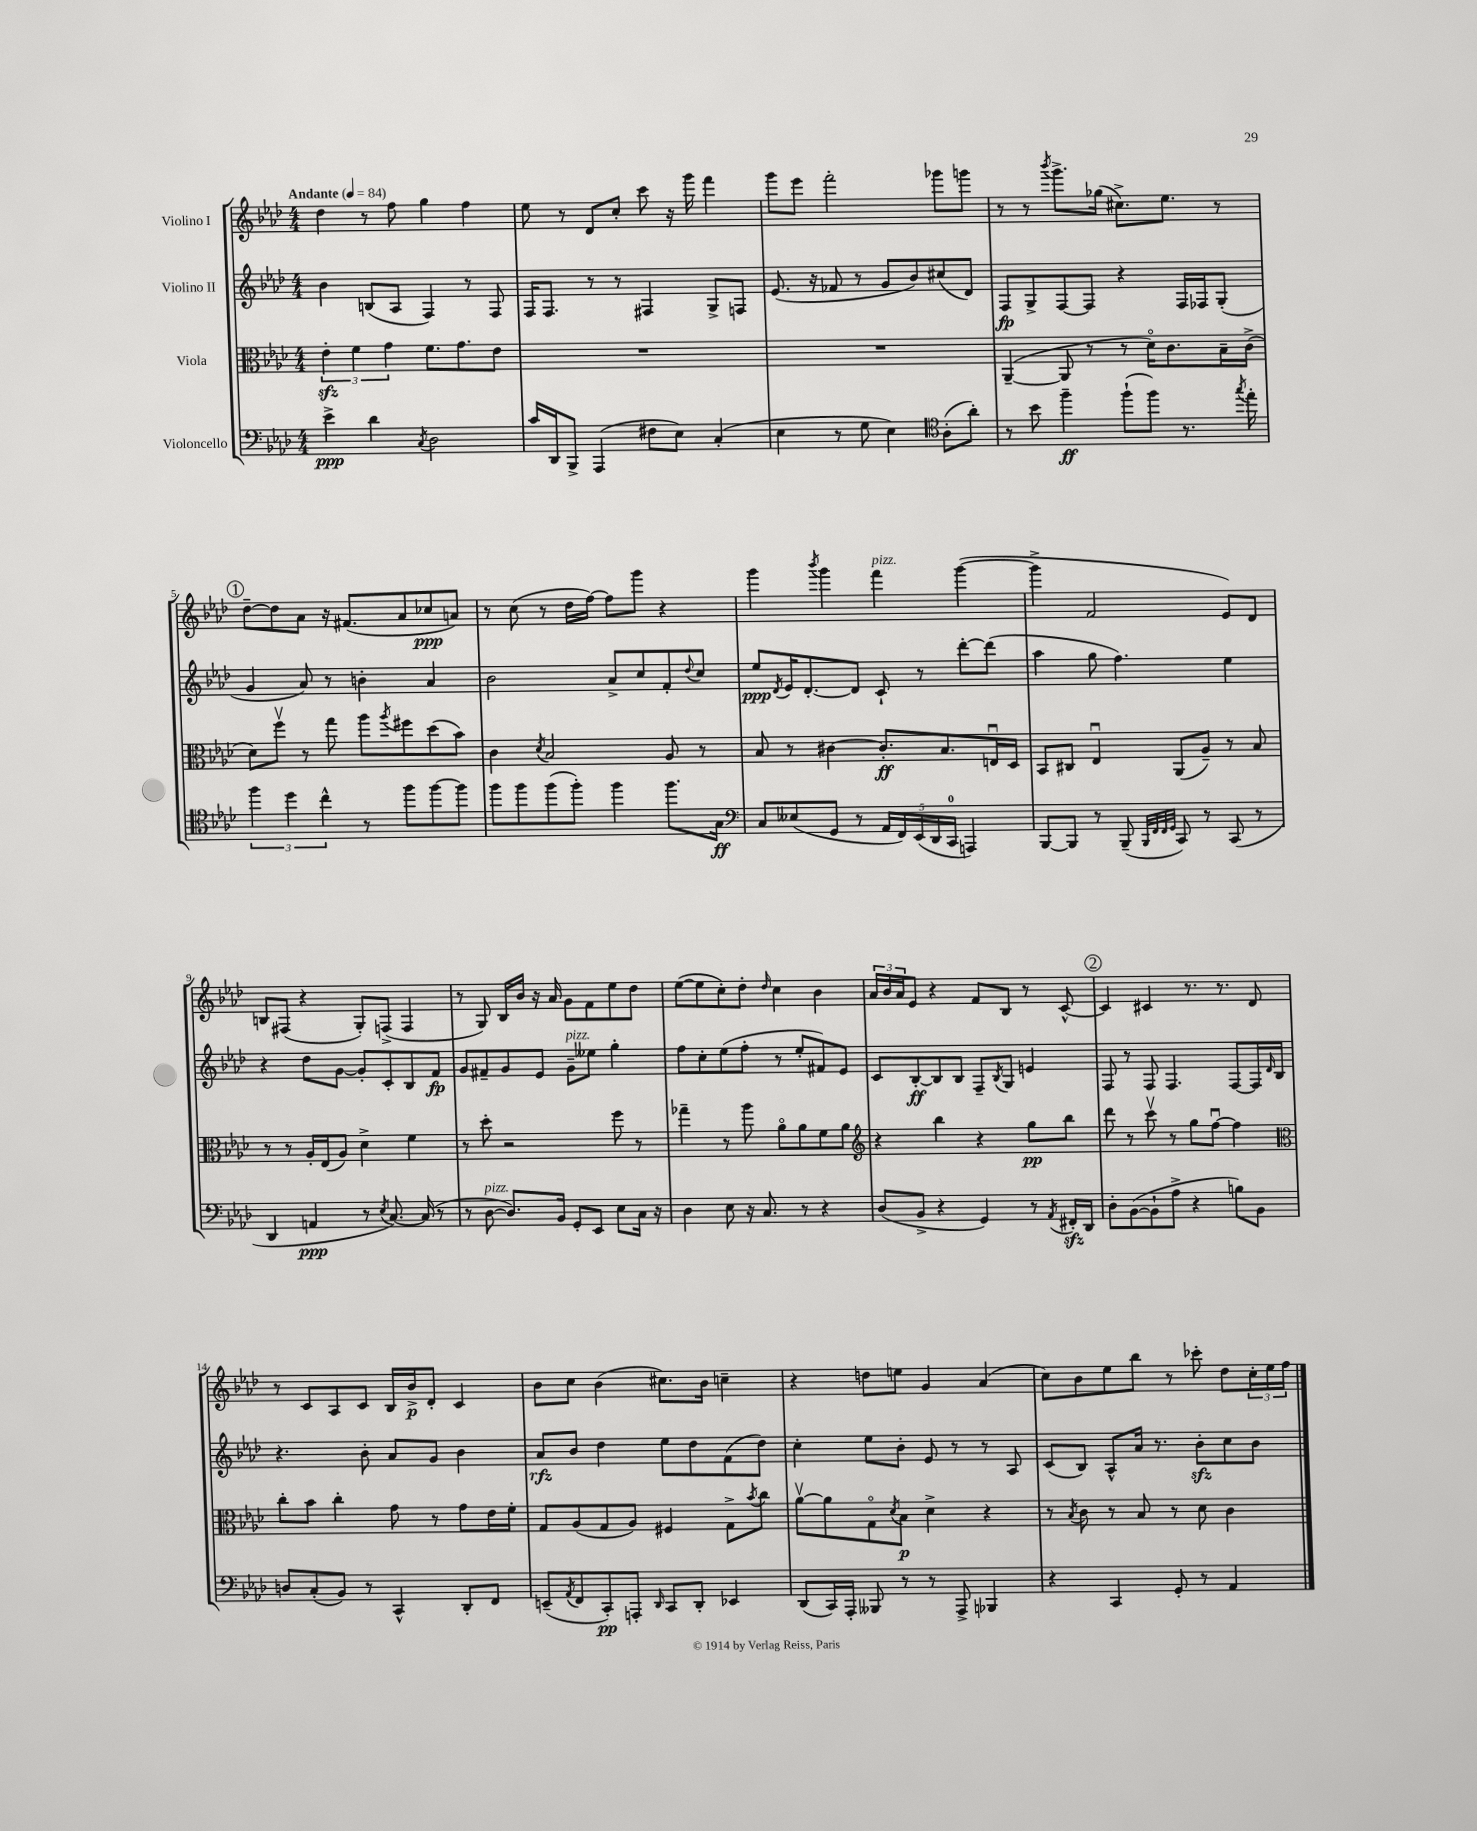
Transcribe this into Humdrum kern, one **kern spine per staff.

**kern	**kern	**kern	**kern
*staff4	*staff3	*staff2	*staff1
*clefF4	*clefC3	*clefG2	*clefG2
*k[b-e-a-d-]	*k[b-e-a-d-]	*k[b-e-a-d-]	*k[b-e-a-d-]
*M4/4	*M4/4	*M4/4	*M4/4
*MM84	*MM84	*MM84	*MM84
4e-^	6e-'	4b-	4dd-
.	6f	.	.
4d-	.	(8B	8r
.	6g	.	.
.	.	8A-	8ff
8qC	.	.	.
2D-	8.f	4F)	4gg
.	8.g	.	.
.	.	8r	4ff
.	8e-	8F	.
=	=	=	=
16c	1r	16F	8ee-
16DD-	.	8.F	.
8BBB-^	.	.	8r
(4AAA-	.	8r	8d-
.	.	8r	8cc'
8F#	.	4F#	8ccc
8E-)	.	.	16r
.	.	.	16ggg
(4C'	.	8G^	4fff
.	.	8F	.
=	=	=	=
4E-	1r	(8.e-	8ggg
.	.	.	8eee-
.	.	16r	.
8r	.	8f-	2fff'
8G	.	8r	.
4E-)	.	8g	.
.	.	8b-)	.
*clefC4	*	*	*
(8A-'	.	(8cc#	8ggg-
8a-')	.	8d-)	8ggg
=	=	=	=
8r	([4AA-~	8F	8r
8b-	.	8G^	8r
.	.	.	8qbbb-
4ff~	8AA-]	[8F	8.ggg^
.	8r	8F]	.
.	.	.	(16gg-
(8ff`	8r	4r	8.cc#^)
8ff)	16d-o)	.	.
.	8.c	.	8.ee-
8.r	.	16F	.
.	.	16F-	.
.	16B-~	(8G'	8r
8qgg	.	.	.
16ee-'	(16c^	.	.
=	=	=	=
6ff	8d-)	4g	[8dd-~
.	8ffv	.	8dd-]
6dd-	.	.	.
.	8r	8a-)	8a-
6cc^^	.	.	.
.	8gg	8r	16r
.	.	.	(8.f#
8r	8aa-	4b'	.
.	8qaa-	.	.
8ff	8ff#	.	8a-
[8ff	(8dd-	4a-	8cc-
8ff]	8b-)	.	8a)
=	=	=	=
8ff	4c	2b-	8r
8ff	.	.	(8cc
.	8qd-	.	.
(8ff	2B-	.	8r
8ff')	.	.	16dd-
.	.	.	[16ff)
4ff	.	8a-^	8ff]
.	.	8cc	8ggg
8.ff	8A-	8f'	4r
.	.	8qqdd-	.
.	8r	8cc	.
16G	.	.	.
=	=	=	=
*clefF4	*	*	*
8C	8B-	8ee-	4ggg
.	.	8qd-	.
(8E--	8r	16e-	.
.	.	[8.d-'	.
.	.	.	8qbbb-
8GG	[4c#	.	4ggg
8r	.	8d-]	.
20AA-	8.c#']	8c`	4fff
20FF)	.	.	.
(20EE-	.	.	.
.	.	8r	.
20DD-	.	.	.
.	8.B-	.	.
20CC	.	.	.
4AAA)	.	[8ddd-'	([4ggg
.	16Eu	(8ddd-]	.
.	16D-	.	.
=	=	=	=
[8BBB-	8BB-	4aa-	4ggg^]
8BBB-]	8C#	.	.
8r	4E-u	8gg	2f
(8BBB-~	.	4.ff)	.
32qqBBB-	.	.	.
32qqFF	.	.	.
32qqFF	.	.	.
32qqGG	.	.	.
8CC)	(8AA-	.	.
8r	8A-~)	.	.
(8CC	8r	4ee-	8e-)
8r	8B-	.	8d-
=	=	=	=
4DD-	8r	4r	8B
.	8r	.	(8F#
4AA	16A-'	8dd-	4r
.	(16E-	.	.
.	8A-)	[8g	.
8r	4d-^	8g']	8G')
8qE-	.	.	.
[8.C)	.	8c'	(8F^
.	4f	8B-	4F
(16C]	.	.	.
8r	.	8f	.
=	=	=	=
8r	8r	8g	8r
[8D-	8dd-'	8f#~	8G)
8.D-])	2r	8g	16B-
.	.	.	16b-
.	.	8e-	16r
16BB-	.	.	16a-
8GG'	.	8g~	8g
8EE-	.	8ee--	8f
8E-	8ff	4gg'	8ee-
16C	8r	.	8dd-
16r	.	.	.
=	=	=	=
4D-	4gg-~	8ff	([8ee-
.	.	8cc'	8ee-]
8E-	8r	(8ee-	8cc')
16r	8aa-	8ff'	8dd-'
8.C	.	.	.
.	.	.	16qqdd-
.	8a-o	8r	4cc
8r	8a-	8ee-'	.
4r	8f	8f#)	4b-
.	8a-	8e-	.
=	=	=	=
*	*clefG2	*	*
(8D-	4r	8c	24a-
.	.	.	24b-
.	.	.	24a-
8BB-^	.	[8B-'	8e-
4r	4bb-	8B-]	4r
.	.	8B-	.
4GG)	4r	8F~	8f
.	.	8qB-	.
.	.	8G	8B-
8r	8gg	4e	8r
8qAA-	.	.	.
16FF#'	8bb-	.	[8c^^
16DD-	.	.	.
=	=	=	=
8D-'	8ddd-	8F	4c]
([8BB-	8r	8r	.
8BB-`]	8cccv	8F	4c#
8A-^	8r	4.F	.
4r	8gg	.	8.r
.	[8ffu	.	.
.	.	.	8.r
8B)	4ff]	[8F	.
8BB-	.	16F]	8d-
.	.	16qqd-	.
.	.	16B-	.
=	=	=	=
*	*clefC3	*	*
8D	8cc'	4.r	8r
(8C'	8b-	.	8c
8BB-)	4cc'	.	8A-
8r	.	8b-'	8c
4CC^^	8g	8a-	16B-
.	.	.	16b-^
.	8r	8g	8d-'
8DD-'	8g	4b-	4c
8FF	16e-	.	.
.	16f'	.	.
=	=	=	=
(8EE~	8G	8a-	8b-
8qAA-	.	.	.
8FF	(8A-	8b-	8cc
8CC')	8G	4dd-	(4b-
8AAA'	8A-)	.	.
16qqDD-	.	.	.
8CC	4F#	8ee-	8.cc#)
8DD-'	.	8dd-	.
.	.	.	16b-
4EE-	8G^	(8f	4cc~
.	8qb-	.	.
.	8cc	8dd-)	.
=	=	=	=
(8DD-	[8a-v	4cc'	4r
16CC)	8a-]	.	.
16AAA-'	.	.	.
8BBB--	8Go	8ee-	8dd
.	8qd-	.	.
8r	8B-	8b-'	8ee
8r	4d-^	8e-	4g
8AAA-^	.	8r	.
4BBB-	4r	8r	(4a-
.	.	8A-	.
=	=	=	=
4r	8r	(8c	8cc)
.	8qB-	.	.
.	8c	8B-)	8b-
4CC	8r	8A-^^	8ee-
.	8B-	16a-	8bb-
.	.	8.r	.
8GG'	8r	.	8r
8r	8d-	8b-'	8ccc-'
4AA-	4c	8cc	8dd-
.	.	8b-	24cc'
.	.	.	24ee-
.	.	.	24ff
==	==	==	==
*-	*-	*-	*-
